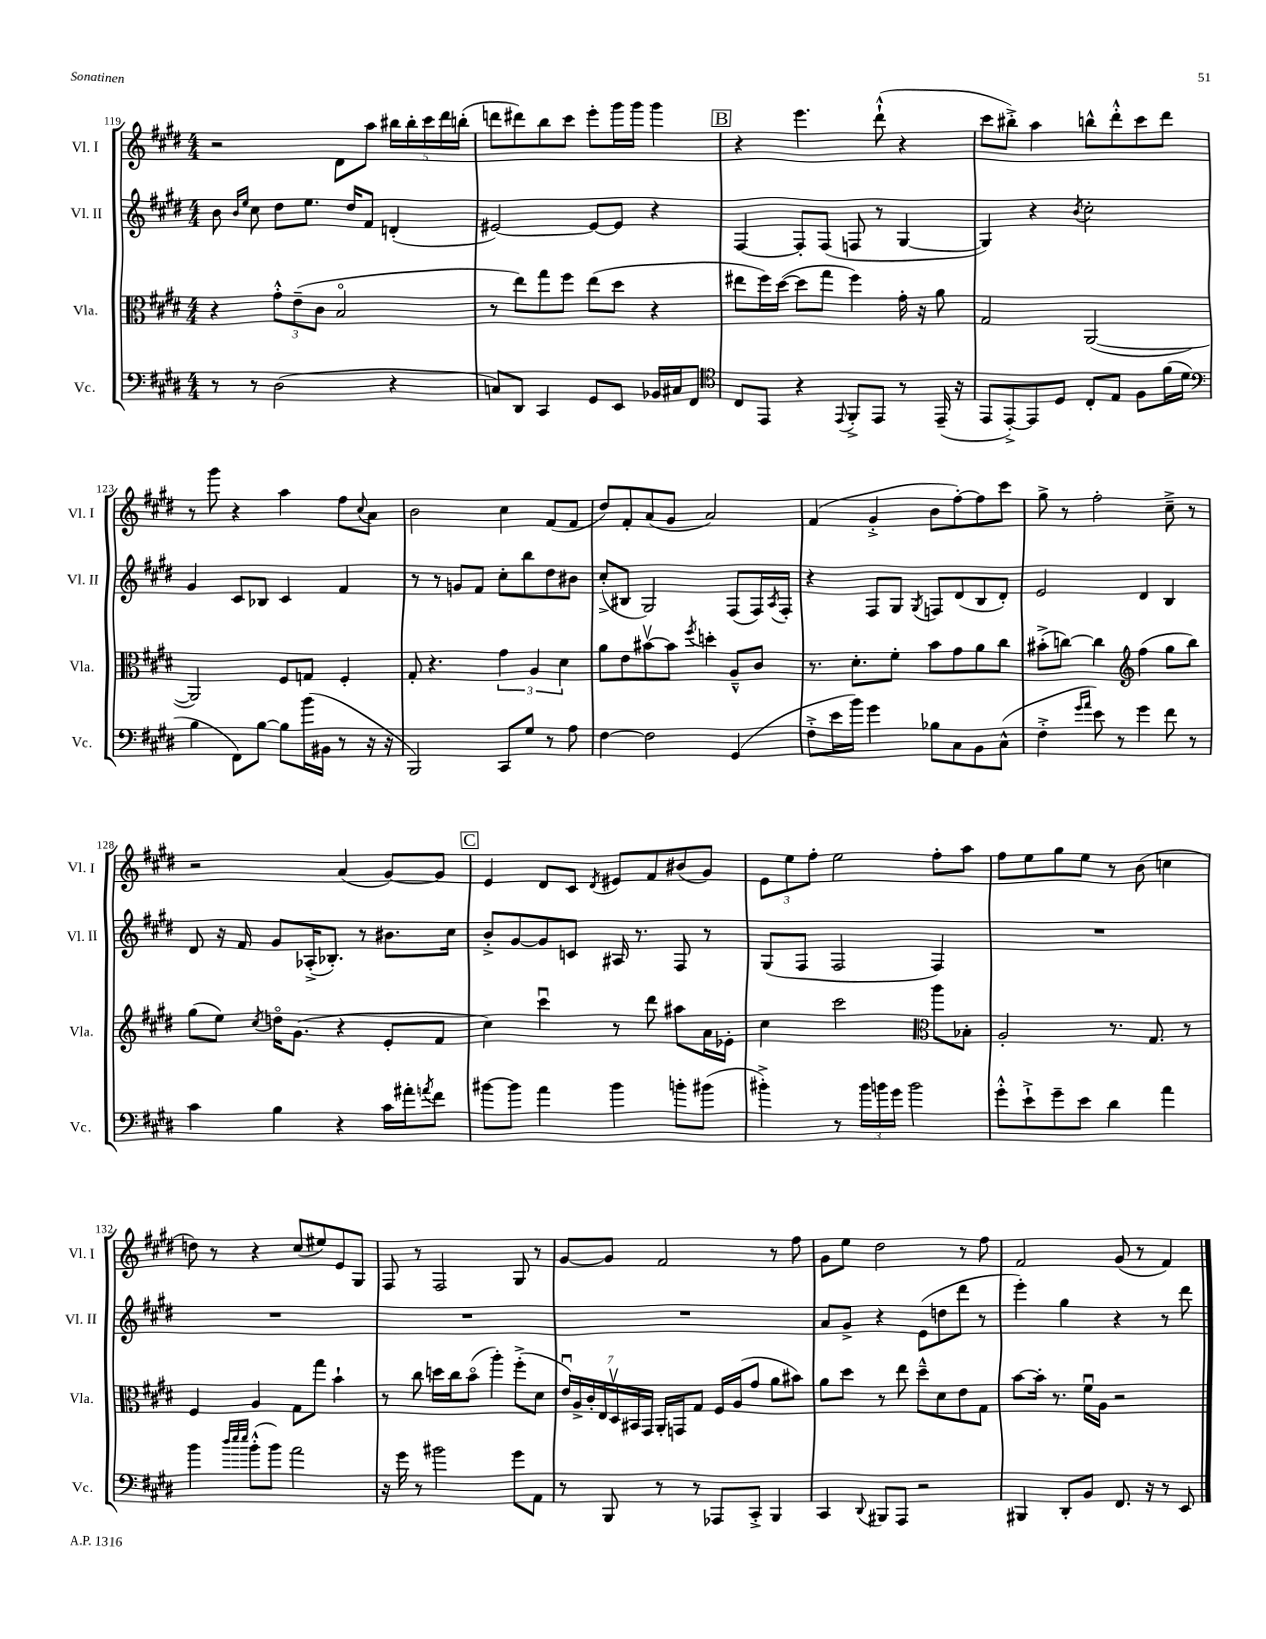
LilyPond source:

<<
\new StaffGroup <<
\new Staff = "s0" \with { instrumentName = "Vl. I" shortInstrumentName = "Vl. I" } {
    \clef treble \key e \major \numericTimeSignature \time 4/4
    r2 dis'8 a''8 \tuplet 5/4 { bis''16 bis''16-. cis'''16 dis'''16 b''16-.( } |
    d'''8 dis'''8) b''8 cis'''8 e'''8-. gis'''16 gis'''16 gis'''4 |
    \mark \markup { \box "B" } r4 e'''4. dis'''8-!-^( r4 |
    cis'''8 bis''8-.->) a''4 b''8-^ dis'''8-.-^ cis'''8 dis'''8 |
    r8 gis'''8 r4 a''4 fis''8 \appoggiatura { cis''8 } a'8 |
    b'2 cis''4 fis'8( fis'8 |
    dis''8) fis'8-. a'8( gis'8 a'2) |
    fis'4( gis'4-.-> b'8 fis''8~-.) fis''8 cis'''8 |
    gis''8-> r8 fis''2-. cis''8---> r8 |
    r2 a'4( gis'8~) gis'8 |
    \mark \markup { \box "C" } e'4 dis'8 cis'8 \acciaccatura { dis'8 } eis'8 fis'8 bis'8( gis'8) |
    \tuplet 3/2 { e'8 e''8 fis''8-. } e''2 fis''8-. a''8 |
    fis''8 e''8 gis''8 e''8 r8 b'8( c''4 |
    d''8) r8 r4 cis''8( eis''8) e'8 gis8 |
    fis8 r8 fis2 gis8 r8 |
    gis'8~ gis'8 fis'2 r8 fis''8 |
    gis'8 e''8 dis''2 r8 fis''8 |
    fis'2 gis'8( r8 fis'4) \bar "|." |
}
\new Staff = "s1" \with { instrumentName = "Vl. II" shortInstrumentName = "Vl. II" } {
    \clef treble \key e \major \numericTimeSignature \time 4/4
    b'8 \grace { b'16 e''16 } cis''8 dis''8 e''8. dis''16 fis'8 d'4-.( |
    eis'2~) eis'8~ eis'8 r4 |
    \mark \markup { \box "B" } fis4~ fis8-. fis8( f8 r8 gis4~ |
    gis4) r4 \acciaccatura { b'8 } cis''2-. |
    gis'4 cis'8 bes8 cis'4 fis'4 |
    r8 r8 g'8 fis'8 cis''8-. b''8 dis''8 bis'8 |
    cis''8-.->( bis8 gis2) fis8( fis16) \acciaccatura { a8 } fis16-. |
    r4 fis8 gis8 \acciaccatura { gis8 } f8 dis'8( b8 dis'8-.) |
    e'2 dis'4 b4 |
    dis'8 r16 fis'16 gis'8 aes16-.->( bes8.-.) r8 bis'8. cis''16 |
    \mark \markup { \box "C" } b'8-.-> gis'8~ gis'8 c'8 ais16 r8. fis8 r8 |
    gis8( fis8 fis2 fis4) |
    R1 |
    R1 |
    R1 |
    R1 |
    a'8 gis'8-> r4 e'8( d''8 dis'''8 r8 |
    e'''4-.) gis''4 r4 r8 dis'''8 \bar "|." |
}
\new Staff = "s2" \with { instrumentName = "Vla." shortInstrumentName = "Vla." } {
    \clef alto \key e \major \numericTimeSignature \time 4/4
    r4 \tuplet 3/2 { gis'8-.-^ e'8--( cis'8 } b2\flageolet |
    r8 e''8) gis''8 fis''8 e''8( dis''8 r4 |
    \mark \markup { \box "B" } eis''8 fis''16) dis''16~( dis''8 gis''8 fis''4) gis'16-. r16 a'8 |
    gis2 a,2~( |
    a,2) fis8 g8 fis4-. |
    gis8-. r4. \tuplet 3/2 { gis'4 a4 dis'4 } |
    a'8 e'8 bis'8~\upbow bis'8 \acciaccatura { fis''8 } d''4-. a8---^ cis'8 |
    r8. dis'8.-. fis'8-. b'8 gis'8 a'8 cis''8 |
    bis'8-.->( c''8~) c''4 \clef treble fis''4( gis''8 b''8) |
    gis''8( e''8) \acciaccatura { cis''8 } d''16\flageolet gis'8.( r4 e'8-. fis'8 |
    \mark \markup { \box "C" } cis''4) cis'''4\downbow r8 dis'''8 ais''8 a'16 ees'16-. |
    cis''4 cis'''2 \clef alto a''8 bes8-. |
    a2-. r8. gis8. r8 |
    fis4 a4 gis8 gis''8 b'4-! |
    r8 cis''8 d''16 cis''16 b'8\flageolet( a''4-.) fis''8-.->( dis'8 |
    \tuplet 7/4 { e'16\downbow) a16-> cis'16-. e16 dis16\upbow bis,16 gis,16 } a,16-. g,16 gis8 fis16 a16( gis'8 a'8 bis'8) |
    a'8 dis''8 r8 e''8 dis''8---^ dis'8 e'8 gis8 |
    b'8~ b'16-. r8. fis'16\downbow a16 r2 \bar "|." |
}
\new Staff = "s3" \with { instrumentName = "Vc." shortInstrumentName = "Vc." } {
    \clef bass \key e \major \numericTimeSignature \time 4/4
    r8 r8 dis2( r4 |
    c8) dis,8 cis,4 gis,8 e,8 bes,16 cis16 fis,8 |
    \mark \markup { \box "B" } \clef tenor cis8 e,8 r4 \appoggiatura { e,8 } fis,8-.-> e,8 r8 e,16--( r16 |
    e,8 e,8~-.->) e,8 dis8 cis8-. e8 fis8 fis'16( dis'16 |
    \clef bass b4 fis,8) b8~ b8 b'16( bis,16 r8 r16 r16 |
    b,,2) cis,8 gis8 r8 a8 |
    fis4~ fis2 gis,4( |
    fis8-.-> e'16 b'16) gis'4 bes8 cis8 b,8 cis8-^( |
    fis4-.-> \grace { gis'16 a'16 } e'8) r8 gis'4 fis'8 r8 |
    cis'4 b4 r4 cis'16 ais'16-. \acciaccatura { a'8 } fis'8 |
    \mark \markup { \box "C" } bis'8~ bis'8 a'4 bis'4 b'8-. bis'8( |
    bis'4-.->) r8 \tuplet 3/2 { bis'16 b'16 gis'16 } b'2 |
    gis'8-.-^ e'8-!-> gis'8-- e'8 dis'4 a'4 |
    b'4 \grace { dis''32 e''32 e''32 } b'8-.-^( b'8) a'2 |
    r16 gis'16 r8 bis'2 gis'8 a,8 |
    r8 b,,8 r8 r8 aes,,8 cis,8-.-> b,,4 |
    cis,4 \appoggiatura { dis,8 } bis,,8 a,,8 r2 |
    bis,,4 dis,8-. b,8 fis,8. r16 r8 e,8 \bar "|." |
}
>>
>>
\layout { \context { \Score currentBarNumber = #119 } }
